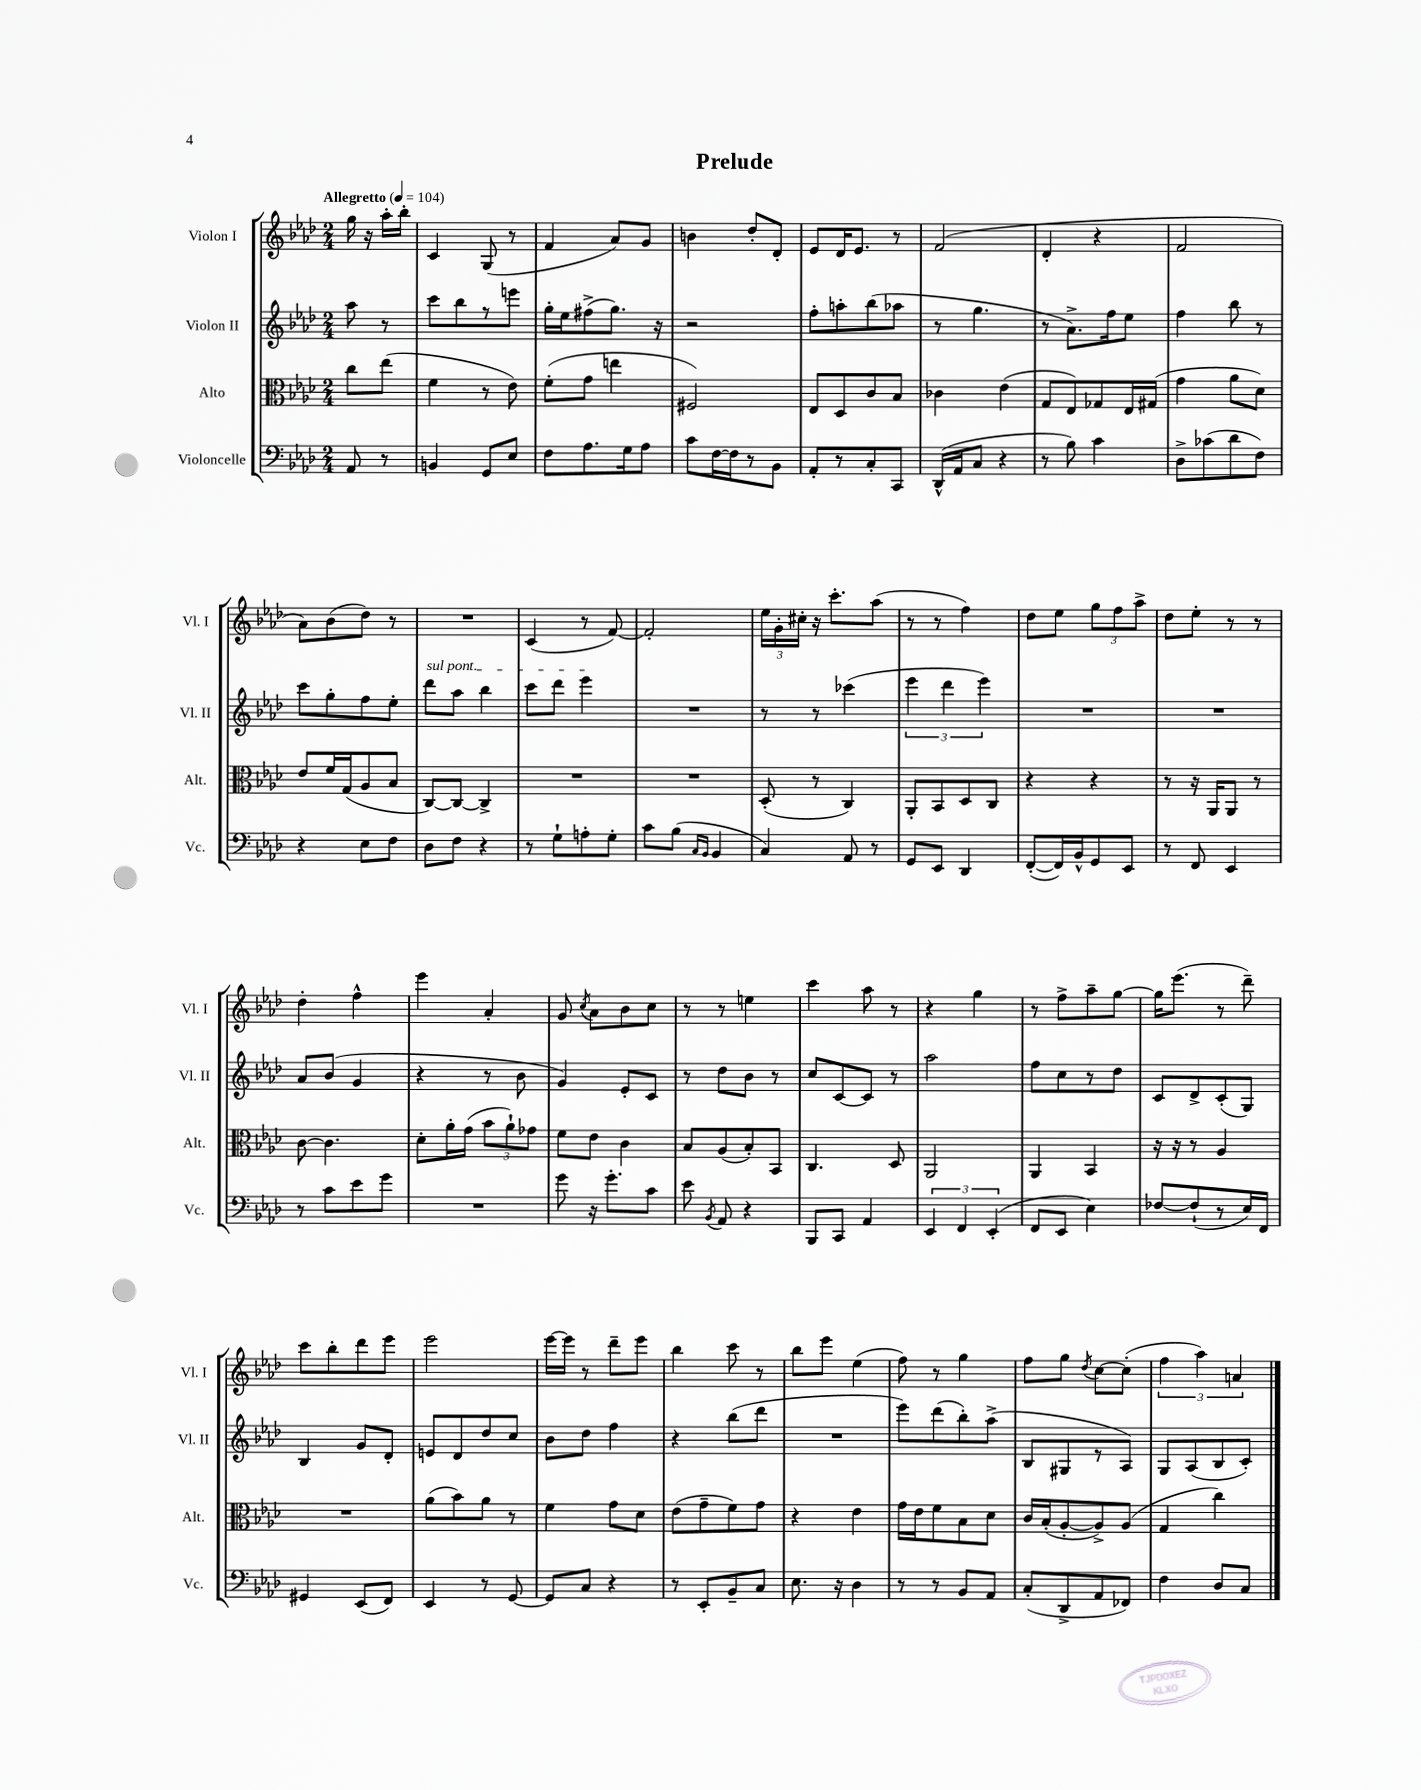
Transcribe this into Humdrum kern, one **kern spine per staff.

**kern	**kern	**kern	**kern
*staff4	*staff3	*staff2	*staff1
*clefF4	*clefC3	*clefG2	*clefG2
*k[b-e-a-d-]	*k[b-e-a-d-]	*k[b-e-a-d-]	*k[b-e-a-d-]
*M2/4	*M2/4	*M2/4	*M2/4
*MM104	*MM104	*MM104	*MM104
8AA-	8cc	8aa-	16gg
.	.	.	16r
8r	(8ee-	8r	16aa-'
.	.	.	16bb-'
=	=	=	=
4BB	4f	8ccc	4c
.	.	8bb-	.
8GG	8r	8r	(8G
8E-	8e-)	8eee	8r
=	=	=	=
8F	(8f'	16gg'	4f
.	.	16ee-	.
8.A-	8g	(8ff#^	.
.	4ee	8.gg)	8a-)
16G	.	.	.
8A-	.	.	8g
.	.	16r	.
=	=	=	=
8c	2F#)	2r	4b
[16F	.	.	.
16F]	.	.	.
8r	.	.	8dd-'
8BB-	.	.	8d-'
=	=	=	=
8AA-'	8E-	8ff'	8e-
8r	8D-	8aa'	16d-
.	.	.	8.e-
8C'	8c	(8bb-	.
8CC	8B-	8aa-	8r
=	=	=	=
(16DD-^^	4c-	8r	(2f
16AA-	.	.	.
8C	.	4.gg	.
4r	(4e-	.	.
=	=	=	=
8r	8G	8r	4d-'
8B-)	8E-)	8.a-^)	.
4c	8G-	.	4r
.	.	16ff	.
.	16E-	8ee-	.
.	(16G#	.	.
=	=	=	=
8D-^	4g	4ff	2f
(8c-	.	.	.
8d-	8a-	8bb-	.
8F)	8d-)	8r	.
=	=	=	=
4r	8e-	8ccc	8a-)
.	16f	8gg'	(8b-
.	(16G	.	.
8E-	8A-	8ff	8dd-)
8F	8B-	8ee-'	8r
=	=	=	=
8D-	[8C)	8ddd-	2r
8F	8C_	8aa-	.
4r	4C^]	4bb-	.
=	=	=	=
8r	2r	8ccc	(4c
8G`	.	8ddd-	.
8A'	.	4eee-	8r
8G'	.	.	[8f)
=	=	=	=
8c	2r	2r	2f']
(8B-	.	.	.
16qqC	.	.	.
16qqBB-	.	.	.
4BB-	.	.	.
=	=	=	=
4C)	(8D-'	8r	24ee-
.	.	.	24g'
.	.	.	24cc#'
.	8r	8r	16r
.	.	.	8.ccc'
8AA-	4C)	(4ccc-	.
8r	.	.	(8aa-
=	=	=	=
8GG	8AA-'	6eee-	8r
8EE-	8BB-	.	8r
.	.	6ddd-	.
4DD-	8D-	.	4ff)
.	.	6eee-)	.
.	8C	.	.
=	=	=	=
([8FF'	4r	2r	8dd-
16FF])	.	.	8ee-
16BB-^^	.	.	.
8GG	4r	.	12gg
.	.	.	12ff
8EE-	.	.	.
.	.	.	12aa-^
=	=	=	=
8r	8r	2r	8dd-
8FF	16r	.	8ee-'
.	16AA-	.	.
4EE-	8AA-	.	8r
.	8r	.	8r
=	=	=	=
8r	[8c	8a-	4dd-'
8c	4.c]	(8b-	.
8e-	.	4g	4ff^^
8g	.	.	.
=	=	=	=
2r	8d-'	4r	4eee-
.	16a-'	.	.
.	(16g	.	.
.	12b-	8r	4a-'
.	12a-`)	.	.
.	.	8b-	.
.	12g-	.	.
=	=	=	=
8g	8f	4g)	8g
.	.	.	8qcc
16r	8e-	.	8a-
8.g'	.	.	.
.	4c	8e-'	8b-
8c	.	8c	8cc
=	=	=	=
8e-	8B-	8r	8r
8qBB-	.	.	.
8AA-	(8A-	8dd-	8r
4r	8B-')	8b-	4ee
.	8BB-	8r	.
=	=	=	=
8BBB-	4.C	8cc	4ccc
8CC	.	[8c	.
4AA-	.	8c]	8aa-
.	8D-	8r	8r
=	=	=	=
6EE-	2AA-	2aa-	4r
6FF	.	.	.
.	.	.	4gg
(6EE-'	.	.	.
=	=	=	=
8FF	4AA-	8ff	8r
8EE-	.	8cc	8ff^
4E-)	4BB-	8r	8aa-~
.	.	8dd-	[8gg
=	=	=	=
[8F-	16r	8c	16gg]
.	16r	.	(8.eee-
(8F-`]	8r	8d-^	.
8r	4A-	(8c'	8r
16E-)	.	8G)	8ddd-~)
16FF	.	.	.
=	=	=	=
4GG#	2r	4B-	8ccc
.	.	.	8bb-'
(8EE-	.	8g	8ddd-
8FF)	.	8d-'	8eee-
=	=	=	=
4EE-	(8a-	8e	2eee-
.	8b-)	8d-	.
8r	8a-	8dd-	.
[8GG	8r	8cc	.
=	=	=	=
8GG]	4f	8b-	[16eee-
.	.	.	16eee-]
8C	.	8dd-	8r
4r	8g	4ff	8ddd-~
.	8d-	.	8eee-
=	=	=	=
8r	(8e-	4r	4bb-
8EE-'	8g~	.	.
8BB-~	8f)	(8bb-	8ccc
8C	8g	8ddd-	8r
=	=	=	=
8.E-	4r	2r	8bb-
.	.	.	8eee-
16r	.	.	.
4D-	4e-	.	(4ee-
=	=	=	=
8r	16g	8eee-)	8ff)
.	16e-	.	.
8r	8f	(8ddd-	8r
8BB-	8B-	8bb-')	4gg
8AA-	8d-	(8aa-^	.
=	=	=	=
(8C'	16c	8B-	8ff
.	(16B-'	.	.
8DD-^	[8A-'	8G#	8gg
.	.	.	8qdd-
8AA-	8A-^])	8r	[8cc
8FF-)	(8A-	8A-)	(8cc']
=	=	=	=
4F	4G	8G	6ff
.	.	(8A-	.
.	.	.	6aa-)
8D-	4cc)	8B-	.
.	.	.	6a
8C	.	8c')	.
==	==	==	==
*-	*-	*-	*-
